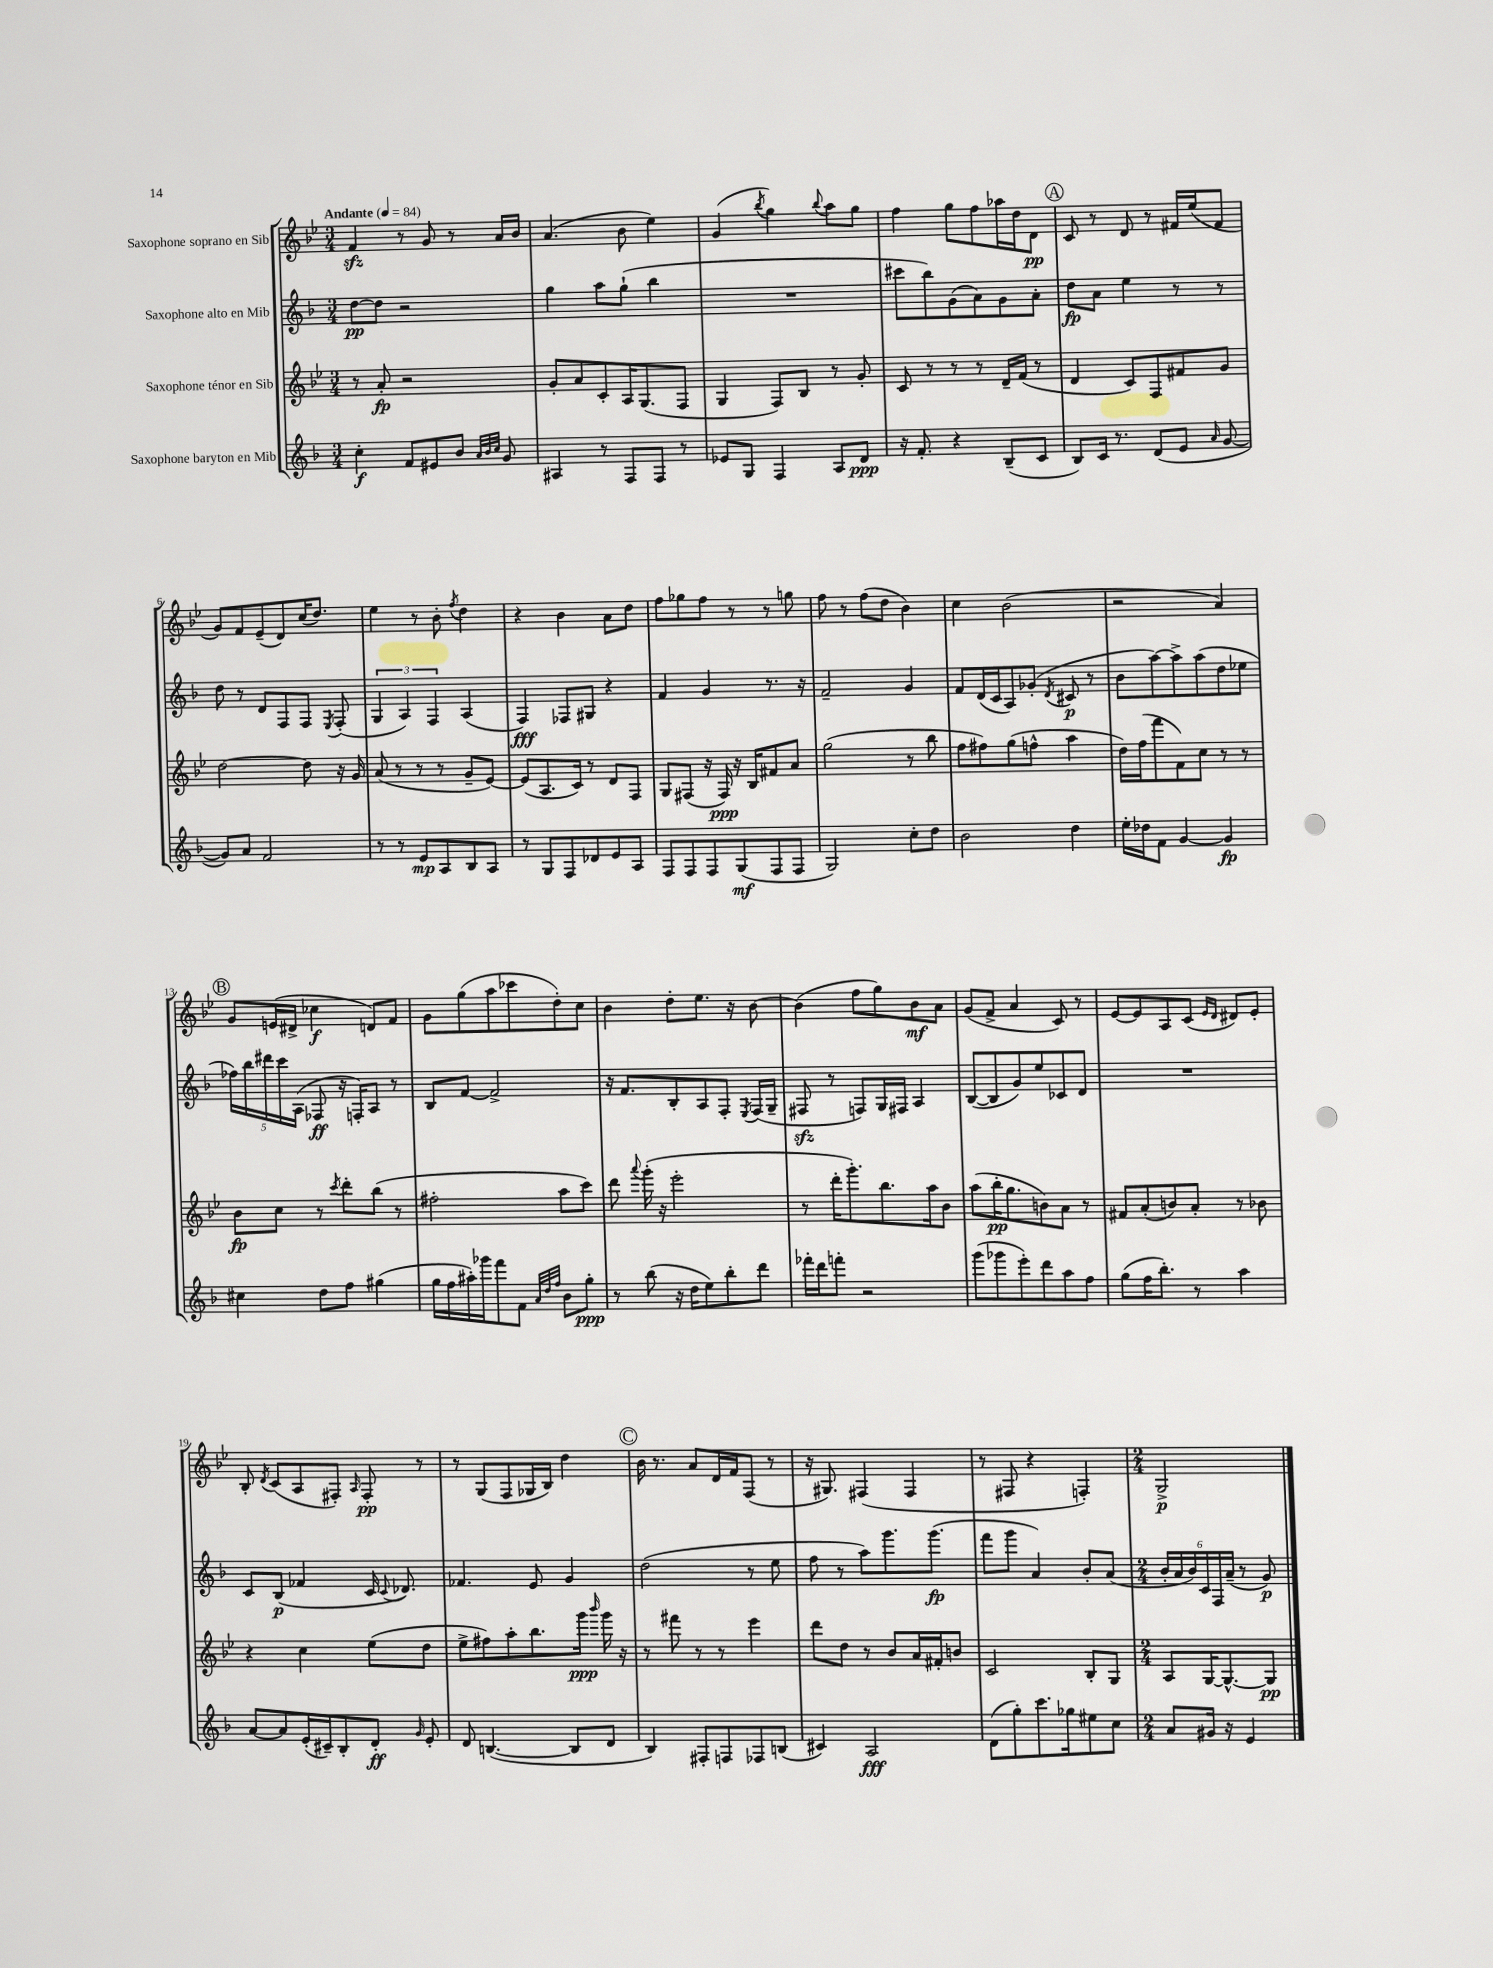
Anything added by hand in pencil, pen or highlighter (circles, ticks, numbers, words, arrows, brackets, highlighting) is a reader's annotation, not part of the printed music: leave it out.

**kern	**kern	**kern	**kern
*staff4	*staff3	*staff2	*staff1
*clefG2	*clefG2	*clefG2	*clefG2
*k[b-]	*k[b-e-]	*k[b-]	*k[b-e-]
*M3/4	*M3/4	*M3/4	*M3/4
*MM84	*MM84	*MM84	*MM84
4cc'	8r	[8dd	4f
.	8a'	8dd]	.
8f	2r	2r	8r
8e#	.	.	8g
8b-	.	.	8r
32qqa	.	.	.
32qqb-	.	.	.
32qqcc	.	.	.
8g	.	.	16a
.	.	.	16b-
=	=	=	=
4A#	8g'	4gg	(4.a
.	8a	.	.
8r	8c'	8aa	.
8F	16A	(8gg`	8b-
.	(8.G	.	.
8F	.	4bb-	4ee-)
8r	8F	.	.
=	=	=	=
8e-	4G	2.r	(4g
8G	.	.	.
.	.	.	8qbb-
4F	8F)	.	4gg)
.	8B-	.	.
.	.	.	8qqbb-
8A	8r	.	8aa
8d	8g'	.	8gg
=	=	=	=
16r	8c	8ccc#	4ff
8.f'	.	.	.
.	8r	8bb-)	.
4r	8r	(8g	8gg
.	8r	8a)	8ff
(8B-~	16d~	8g	16aa-
.	(16f	.	16dd
8c	8r	8a'	8d
=	=	=	=
8B-)	4d	8dd	8c
16c	.	8a	8r
8.r	.	.	.
.	8c)	4ee	8d
(8d	8F	.	8r
8e	8f#	8r	16f#
.	.	.	(16ee-
16qqa	.	.	.
[8g	8g	8r	8f#
=	=	=	=
8g])	[2dd	8dd	8g)
8a	.	8r	8f
2f	.	8d	(8e-~
.	.	8F	8d)
.	8dd]	8F	(16cc
.	.	.	8.dd)
.	.	8qE	.
.	16r	(8F'	.
.	16g	.	.
=	=	=	=
8r	(8a	6G	4ee-
8r	8r	.	.
.	.	6A)	.
8e	8r	.	8r
.	.	6F	.
8A	8r	.	8b-'
.	.	.	8qff
8B-	8g~	(4A	4dd
8A	[8e-)	.	.
=	=	=	=
8r	(8e-]	4F)	4r
8G	8.A	.	.
8F	.	8F-	4b-
.	16c)	.	.
8d-	8r	8G#	.
8e	8d	4r	8a
8A	8F	.	8dd
=	=	=	=
8F	8G	4f	8ff
8F	(8F#	.	8gg-
8F	16r	4g	8ff
.	16F#)	.	.
(8G	16r	.	8r
.	16B-	.	.
8F	8f#	8.r	8r
8F	8a	.	8gg
.	.	16r	.
=	=	=	=
2G)	(2gg	2f~	8ff
.	.	.	8r
.	.	.	(8ff
.	.	.	8dd
8cc'	8r	4g	4b-)
8dd	8bb-	.	.
=	=	=	=
2b-	8ff	8f	4cc
.	8ff#)	(16d	.
.	.	16c	.
.	(8gg	8A)	(2b-
.	8ff^^	(8g-'	.
.	.	8qd	.
4dd	4aa	8c#	.
.	.	8r	.
=	=	=	=
16ee'	16dd)	8b-	2r
16dd-	(16ff	.	.
8f	8fff	[8aa)	.
[4g	8f)	8aa^]	.
.	8cc	(8aa	.
4g]	8r	8dd	4a)
.	8r	8ee-	.
=	=	=	=
4cc#	8b-	20ff-)	8g
.	.	20bb-	.
.	.	20ddd#	.
.	8cc	.	(16e
.	.	20ccc	.
.	.	.	16d#^
.	.	(20A	.
8dd	8r	8F-	4cc-
.	8qccc	.	.
8ff	8ddd'	16r	.
.	.	16F')	.
(4gg#	(8bb-	8A	8d)
.	8r	8r	8f
=	=	=	=
16gg	2ff#'	8B-	8g
16ff	.	.	.
16aa#')	.	[8f	(8gg
16ggg-	.	.	.
8fff	.	2f^]	8aa
8f	.	.	8ccc-
32qqa	.	.	.
32qqdd	.	.	.
32qqff	.	.	.
8b-	8aa	.	8dd')
8gg'	8ccc)	.	8cc
=	=	=	=
8r	8ddd	16r	4b-
.	.	8.f	.
.	8qqaaa	.	.
(8bb-	(16ggg'	.	.
.	16r	.	.
16r	2eee-'	8B-'	8dd'
16dd	.	.	.
8ee)	.	8A	8.ee-
8bb-'	.	8F'	.
.	.	.	16r
.	.	8qE	.
8ddd	.	(16F	[8b-
.	.	16G~	.
=	=	=	=
16fff-'	8r	8F#	(4b-]
16ddd	.	.	.
8fff'	16ddd'	8r	.
.	8.ggg')	.	.
2r	.	8F)	8ff
.	8.bb-	16G	8gg)
.	.	16F#	.
.	.	4A	8b-
.	16aa	.	.
.	8b-	.	8a
=	=	=	=
(8ggg	(8aa	([8B-	(8g
8ggg-	16bb-'	8B-]	8f^
.	8.gg	.	.
8eee')	.	8g)	4a
8ddd	8b)	8ee	.
8aa	8a	8c-	8c)
8ff	8r	8d	8r
=	=	=	=
(8gg	8f#	2.r	[8e-
16ff	(8a'	.	8e-]
8.bb-')	.	.	.
.	8b)	.	8A
8r	8a'	.	(8c
.	.	.	16qqe-
.	.	.	16qqd
4aa	8r	.	8d#)
.	8b-	.	8e-'
=	=	=	=
[8a	4r	8c	8B-'
.	.	.	8qd
8a]	.	(8B-	(8c
(16e'	4cc	4f-	8A
16c#~)	.	.	.
8B-'	.	.	8F#')
.	.	.	16qqA
8d'	(8ee-	16c	8F#'
.	.	8qqc	.
.	.	8.d-)	.
16qqg	.	.	.
8e'	8dd	.	8r
=	=	=	=
8d	8ee-^	4.f-	8r
([4.B	8ff#)	.	(8G
.	8aa'	.	8F
.	8.bb-	8e	16G-
.	.	.	16B-)
8B]	.	4g	4dd
.	16ggg	.	.
.	16qqbbb-	.	.
8d	16ggg	.	.
.	16r	.	.
=	=	=	=
4B-)	8r	(2dd	16b-
.	.	.	8.r
.	8fff#	.	.
8F#'	8r	.	8a
8F	8r	.	16d
.	.	.	16f
8F-	4eee-	8r	(8F
(8B	.	8ee	8r
=	=	=	=
4c#)	8ddd	8ff	16r
.	.	.	8.G#)
.	8dd	8r	.
2A	8r	8aa)	(4F#
.	8b-	8.ggg	.
.	16a	.	4F#
.	16f#'	(8.ggg	.
.	8b	.	.
=	=	=	=
(8d	2c	8fff	8r
8gg')	.	8ggg	8F#
8.ccc	.	4a)	4r
16gg-	.	.	.
8ee#	8B-'	8b-'	4F')
8cc	8G	(8a	.
=	=	=	=
*M2/4	*M2/4	*M2/4	*M2/4
8a	8A	24b-'	2G^
.	.	24a	.
.	.	24b-)	.
16g#	[16G	24c	.
.	.	24F	.
16r	8.G^^_	.	.
.	.	(24a~	.
4e	.	8r	.
.	8G]	8g)	.
==	==	==	==
*-	*-	*-	*-
